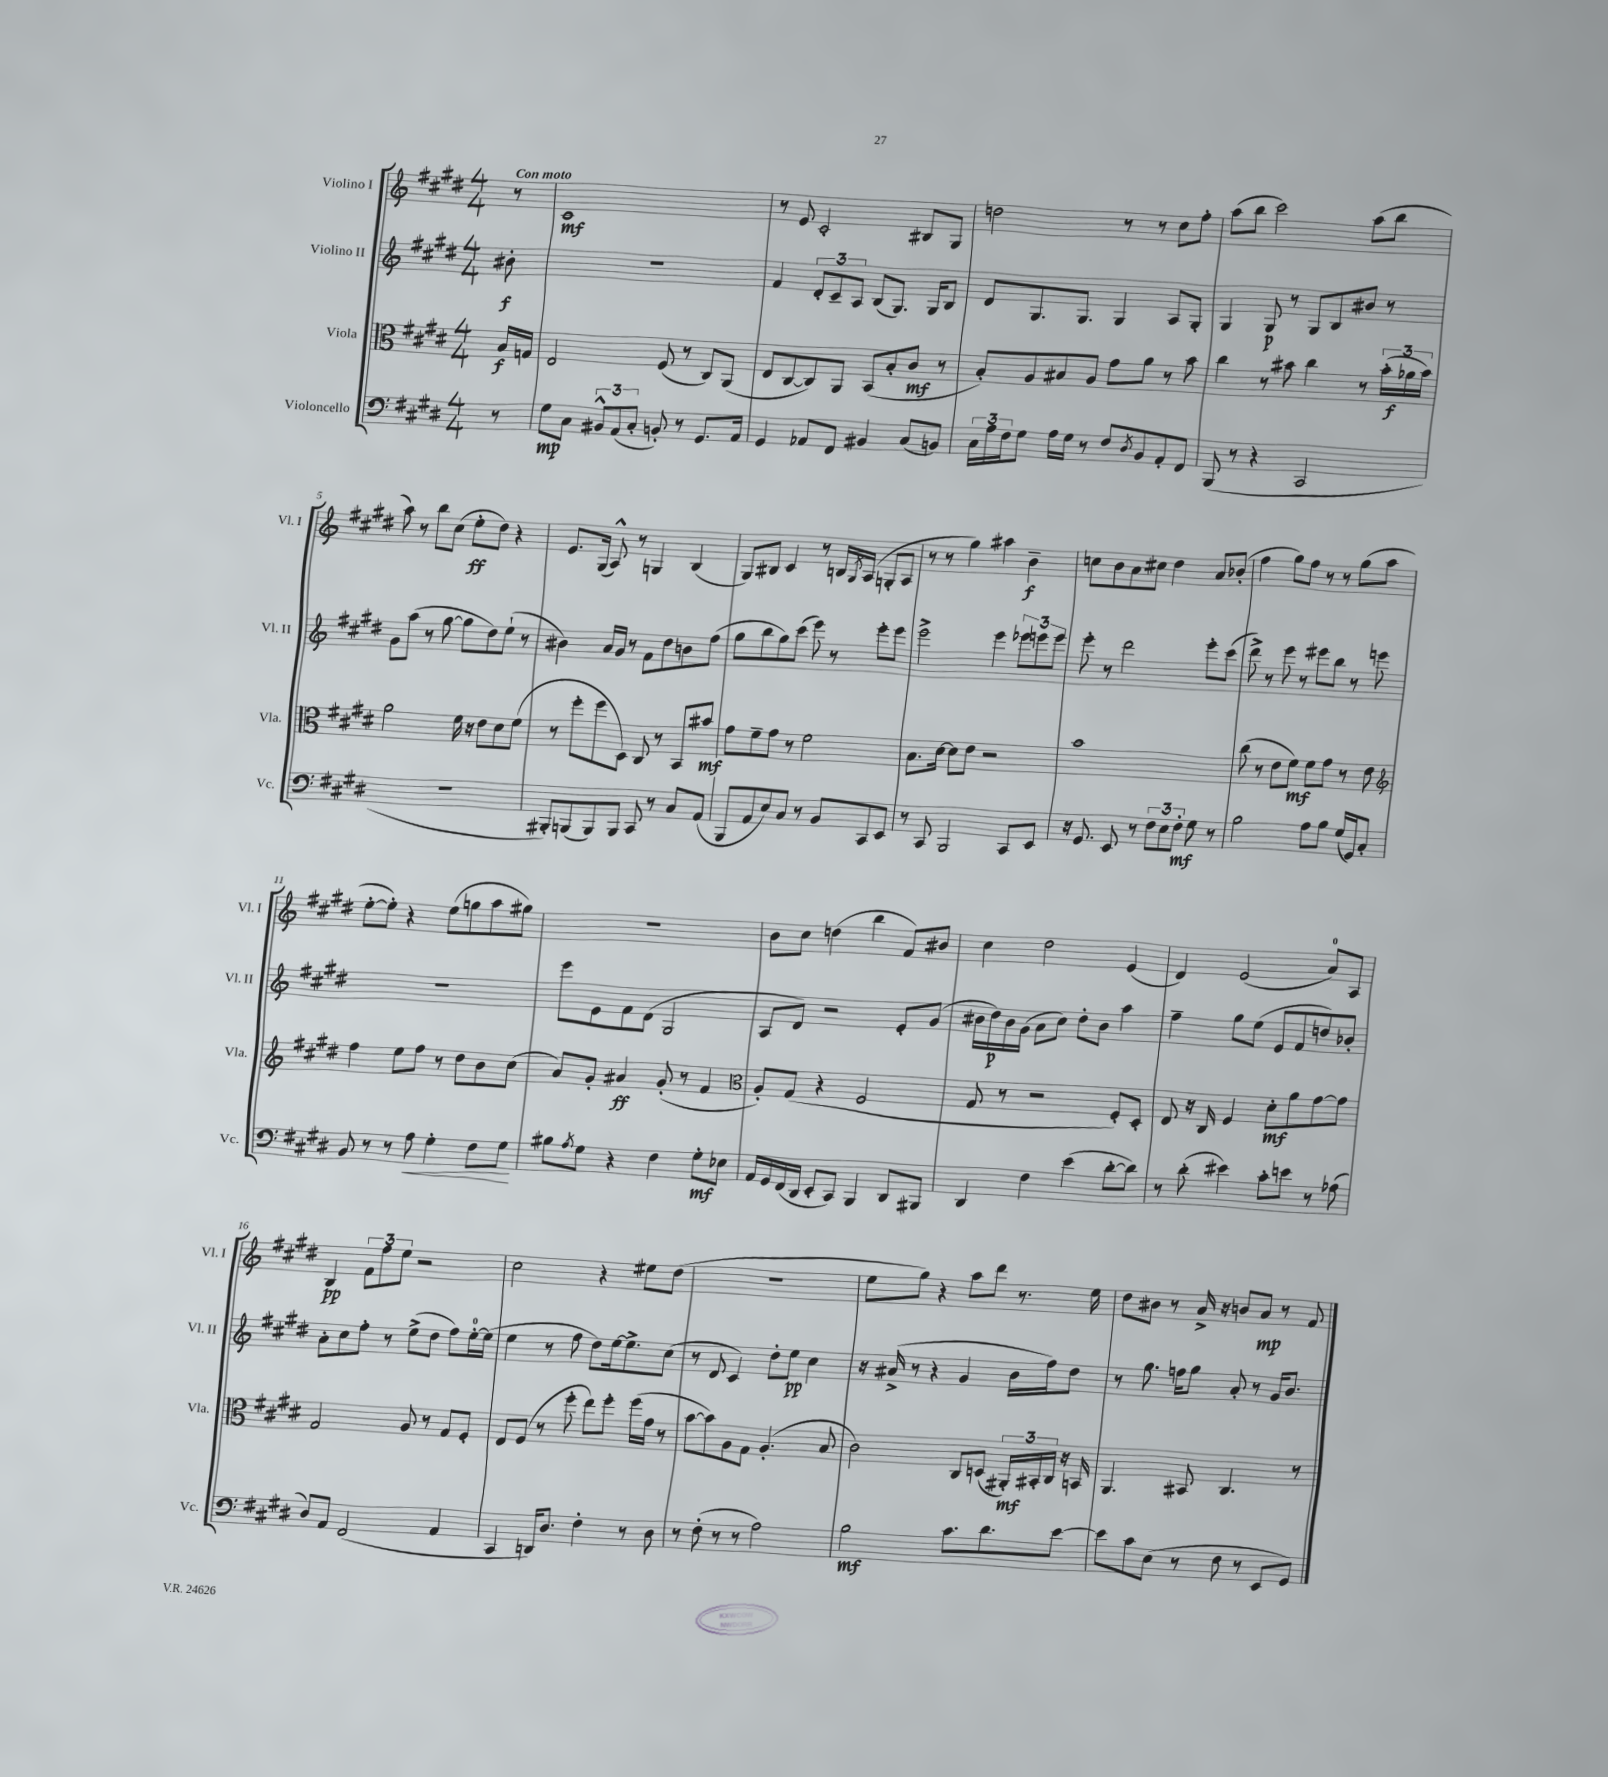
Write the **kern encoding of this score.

**kern	**kern	**kern	**kern
*staff4	*staff3	*staff2	*staff1
*clefF4	*clefC3	*clefG2	*clefG2
*k[f#c#g#d#]	*k[f#c#g#d#]	*k[f#c#g#d#]	*k[f#c#g#d#]
*M4/4	*M4/4	*M4/4	*M4/4
8r	16B	8b#'	8r
.	16G	.	.
=	=	=	=
8G#	2E	1r	1c#
8C#	.	.	.
12BB#^^	.	.	.
(12AA	.	.	.
12C#'	.	.	.
8BB')	(8F#	.	.
8r	8r	.	.
8.GG#	8C#)	.	.
.	(8AA	.	.
16AA	.	.	.
=	=	=	=
4GG#	8E	4f#	8r
.	[8C#	.	8e
8AA-	8C#])	12d#'	2c#'
.	.	12c#~	.
8FF#	8AA	.	.
.	.	12A	.
4BB#	(8BB	(8B	.
.	8B'	8.G#)	.
(8C#	8c#	.	8B#
.	.	16G#	.
8BB)	8r	8B	8G#
=	=	=	=
24C#	8B')	8d#	2dd
24A	.	.	.
24F#	.	.	.
8G#	8A	8.G#	.
16A	8B#	.	.
16G#	.	8.G#	.
8r	8A	.	.
8F#	8g#	4G#	8r
8qD#	.	.	.
8BB	8a	.	8r
8AA'	8r	8A	8cc#
8FF#	8b	8G#'	8ff#'
=	=	=	=
(8BBB	4cc#	4G#	(8aa
8r	.	.	8bb
4r	8r	8G#	2ccc#)
.	8b#	8r	.
2CC#	4cc#	8G#	.
.	.	8B	.
.	8r	8b#	(8aa
.	(24b#'	8r	8bb
.	24a-	.	.
.	24b#)	.	.
=	=	=	=
1r	2a	8g#	8aa)
.	.	(8aa	8r
.	.	8r	8bb
.	.	[8gg#	(8cc#
.	16f#	8gg#]	8ee'
.	16r	.	.
.	8e	8dd#)	8dd#)
.	8d#	(8ee`	4r
.	(8f#	8r	.
=	=	=	=
8BBB#')	8r	4b#)	8.e
(8BBB	8ff#'	.	.
.	.	.	(16G#
8BBB)	8ff#	16a	8A^^)
.	.	16g#	.
8BBB	8D#)	8r	8r
8CC#	8C#	8f#	4G
8r	8r	8dd#	.
8C#	8BB	8b	(4B
(8AA	8b#	(8ff#	.
=	=	=	=
8BBB	8g#	8gg#	8G#)
8AA	8f#~	8bb	8B#
8E)	8g#	8gg#)	4c#
8C#	8r	(8ccc#	.
8r	2f#	8eee)	8r
8BB	.	8r	16B
.	.	.	8qG#
.	.	.	(16A
8CC#	.	8eee'	8G'
8EE	.	8eee	8A
=	=	=	=
8r	8.B	2eee^	8r
8CC#	.	.	8r
.	[16d#	.	.
2BBB	8d#]	.	4gg#)
.	8e	.	.
.	2r	4eee	4aa#
8CC#	.	12eee-	4b~
.	.	12eee	.
8EE	.	.	.
.	.	12eee	.
=	=	=	=
16r	1b	8eee'	8cc
8.GG#	.	.	.
.	.	8r	8b
8EE	.	2ddd#	8a
8r	.	.	8cc#
12F#	.	.	4dd#
12E	.	.	.
12F#'	.	.	.
8G#	.	8eee'	8a
8r	.	(8ccc#	(8b-'
=	=	=	=
2B	(8cc#	8ddd#^)	4ff#
.	8r	8r	.
.	8e	8eee	8gg#)
.	8f#)	8r	8ff#
8A	8f#	8eee#	8r
8B	8g#	8bb	8r
(16G#	8r	8r	(8gg#
16GG#)	.	.	.
8C#'	8e	8eee	8aa
=	=	=	=
*	*clefG2	*	*
8BB	4ff#	1r	[8ee'
8r	.	.	8ee'])
8r	8ee	.	4r
8A	8ff#	.	.
4G#'	8r	.	(8ee
.	8dd#	.	8gg
8F#	8b	.	8aa
8G#	(8cc#	.	8gg#)
=	=	=	=
8B#	8a)	8eee	1r
8qA	.	.	.
8G#	8g#'	8e	.
4r	4a#	8f#	.
.	.	(8d#	.
4F#	(8g#'	2G#	.
.	8r	.	.
8G#'	4f#	.	.
8E-	.	.	.
=	=	=	=
*	*clefC3	*	*
16AA	8A')	8A	8b
16GG#	.	.	.
(16FF#	(8G#	8d#)	8cc#
16DD#	.	.	.
8EE'	4r	2r	(4dd
8CC#)	.	.	.
4BBB	2F#	.	4bb
8DD#	.	8e'	8f#)
8BBB#	.	(8g#	8b#
=	=	=	=
4DD#	8G#	16b#	4cc#
.	.	16dd#)	.
.	8r	16b#	.
.	.	(16g#	.
4F#	2r	8a	2dd#
.	.	8cc#)	.
(4e	.	8dd#'	.
.	.	8b#	.
[8d#'	8F#')	4aa	(4e
8d#])	8D#'	.	.
=	=	=	=
8r	8E	4ff#~	4d#)
(8d#'	16r	.	.
.	16C#	.	.
4e#)	4F#	8gg#	(2e
.	.	(8ee	.
8c#'	8d#'	8e	.
8e	8a	8f#	.
8r	[8g#	8dd)	8a)
(8A-	8g#]	8b-'	8A
=	=	=	=
8D#)	2G#	8a'	4B
8AA	.	8cc#	.
(2FF#	.	8ff#'	12f#
.	.	.	12ff#
.	.	8r	.
.	.	.	12ee
.	8A	(8ee^	2r
.	8r	8dd#	.
4AA	8G#	8ff#)	.
.	8F#'	[16ee'	.
.	.	(16ee]	.
=	=	=	=
4CC#	8E	4ee	2cc#
.	(8F#	.	.
16DD)	8r	8r	.
8.D#	.	.	.
.	8ff#'	8ff#	.
4F#'	8ee)	8dd#)	4r
.	8ff#'	[16ee	.
.	.	8.ee^]	.
8r	(16ff#	.	8ee#
.	16g#	.	.
8D#	8r	(8cc#	(8dd#
=	=	=	=
8r	[8b	8r	1r
(8F#'	8b])	8d#	.
8r	8A	4c#)	.
8r	8G#	.	.
2A)	(4.A'	8dd#'	.
.	.	8ee	.
.	.	4cc#	.
.	8B	.	.
=	=	=	=
2B	2c#)	16r	8ee
.	.	(16a#^	.
.	.	8r	8gg#)
.	.	4r	4r
8.c#	8C#	4g#	8aa
.	(8D	.	8ddd#
8.d#	.	.	.
.	24AA#')	16b	8.r
.	24BB#'	.	.
.	.	16ff#)	.
.	24C#	.	.
[8e	16r	8dd#	.
.	16BB	.	16ee
=	=	=	=
8e]	4.AA	8r	8dd#
8c#	.	8.gg#	8b#
(8E	.	.	8r
.	.	16ff	.
8r	8BB#	8gg#	16a^
.	.	.	16r
8F#	4.C#	8a'	8b
8r	.	8r	8a
8EE	.	16g#	8r
.	.	8.b	.
8GG#)	8r	.	8f#
==	==	==	==
*-	*-	*-	*-
